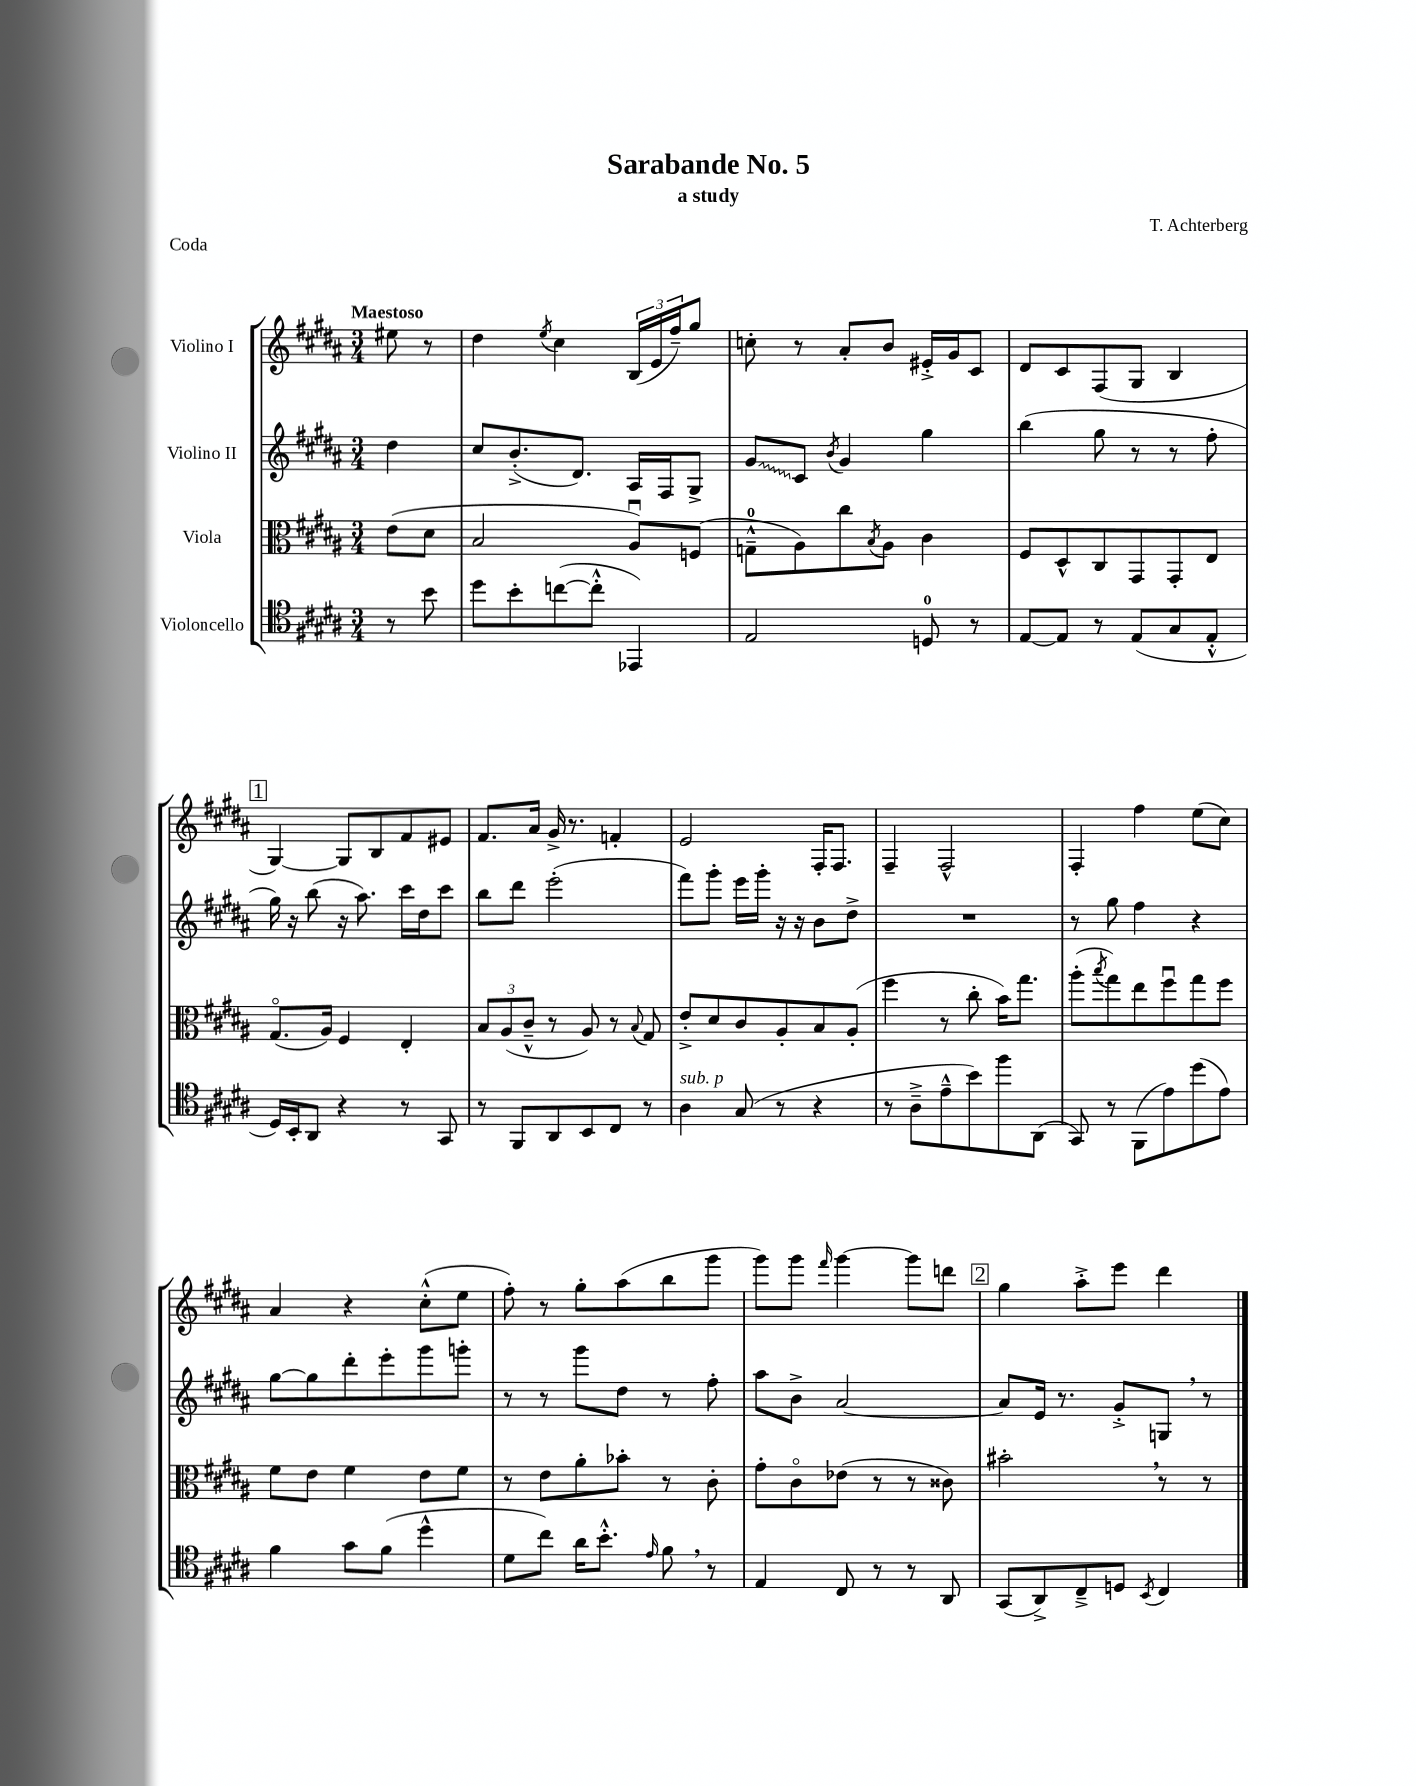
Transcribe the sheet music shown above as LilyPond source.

\header { title = "Sarabande No. 5" composer = "T. Achterberg" subtitle = "a study" piece = "Coda" }
<<
\new StaffGroup <<
\new Staff = "s0" \with { instrumentName = "Violino I" } {
    \clef treble \key b \major \numericTimeSignature \time 3/4 \partial 4 \tempo "Maestoso"
    eis''8 r8 |
    dis''4 \acciaccatura { e''8 } cis''4 \tuplet 3/2 { b16( e'16 fis''16--) } gis''8 |
    c''8-. r8 ais'8-. b'8 eis'16-.-> gis'16 cis'8 |
    dis'8 cis'8 fis8( gis8 b4 |
    \mark \markup { \box "1" } gis4~) gis8 b8 fis'8 eis'8 |
    fis'8. ais'16 gis'16-> r8. f'4-. |
    e'2 fis16-. fis8. |
    fis4-- fis2-^ |
    fis4-. fis''4 e''8( cis''8) |
    ais'4 r4 cis''8-.-^( e''8 |
    fis''8-.) r8 gis''8-. ais''8( b''8 gis'''8 |
    gis'''8) gis'''8 \grace { fis'''16 } gis'''4~ gis'''8 d'''8 |
    \mark \markup { \box "2" } gis''4 ais''8-.-> e'''8 dis'''4 \bar "|." |
}
\new Staff = "s1" \with { instrumentName = "Violino II" } {
    \clef treble \key b \major \numericTimeSignature \time 3/4 \partial 4
    dis''4 |
    cis''8 b'8.-.->( dis'8.) ais16 fis16 gis8-> |
    \once \override Glissando.style = #'zigzag gis'8\glissando cis'8 \acciaccatura { b'8 } gis'4 gis''4 |
    b''4( gis''8 r8 r8 fis''8-. |
    \mark \markup { \box "1" } gis''16) r16 b''8( r16 ais''8.) cis'''16 dis''16 cis'''8 |
    b''8 dis'''8 e'''2-.( |
    fis'''8) gis'''8-. e'''16 gis'''16-. r16 r16 b'8 dis''8-> |
    R2. |
    r8 gis''8 fis''4 r4 |
    gis''8~ gis''8 dis'''8-. e'''8-. gis'''8 g'''8-. |
    r8 r8 gis'''8 dis''8 r8 fis''8-. |
    ais''8 b'8-> ais'2~ |
    \mark \markup { \box "2" } ais'8 e'16 r8. gis'8-.-> g8 \breathe r8 \bar "|." |
}
\new Staff = "s2" \with { instrumentName = "Viola" } {
    \clef alto \key b \major \numericTimeSignature \time 3/4 \partial 4
    e'8( dis'8 |
    b2 ais8\downbow) f8( |
    g8-0---^ ais8) cis''8 \acciaccatura { b8 } ais8 cis'4 |
    fis8 dis8-^ cis8 gis,8 gis,8-. e8 |
    \mark \markup { \box "1" } gis8.\flageolet( ais16) fis4 e4-. |
    \tuplet 3/2 { b8 ais8( cis'8---^ } r8 ais8) r8 \appoggiatura { b8 } gis8 |
    e'8-.-> dis'8 cis'8 ais8-. b8 ais8-.( |
    fis''4 r8 cis''8-. b'16) gis''8. |
    ais''8-.( \acciaccatura { b''8 } gis''8) e''8 fis''8\downbow gis''8 fis''8 |
    fis'8 e'8 fis'4 e'8 fis'8 |
    r8 e'8 ais'8-. bes'8-. r8 cis'8-. |
    gis'8-. cis'8\flageolet ees'8( r8 r8 cisis'8) |
    \mark \markup { \box "2" } bis'2-. \breathe r8 r8 \bar "|." |
}
\new Staff = "s3" \with { instrumentName = "Violoncello" } {
    \clef tenor \key b \major \numericTimeSignature \time 3/4 \partial 4
    r8 b'8 |
    dis''8 b'8-. c''8~( c''8-.-^ ees,4) |
    e2 d8-0 r8 |
    e8~ e8 r8 e8( gis8 e8-.-^ |
    \mark \markup { \box "1" } dis16) b,16-. ais,8 r4 r8 gis,8 |
    r8 fis,8 ais,8 b,8 cis8 r8 |
    ais4^\markup { \italic "sub. p" } gis8( r8 r4 |
    r8 ais8---> e'8---^ b'8) fis''8 ais,8( |
    gis,8) r8 fis,8( e'8) dis''8( e'8) |
    fis'4 gis'8 fis'8( dis''4-^ |
    dis'8 cis''8) ais'16 b'8.-.-^ \grace { e'16 } fis'8 \breathe r8 |
    e4 cis8 r8 r8 ais,8 |
    \mark \markup { \box "2" } gis,8( ais,8->) cis8---> d8 \acciaccatura { b,8 } cis4 \bar "|." |
}
>>
>>
\layout { \context { \Score \remove "Bar_number_engraver" } }
